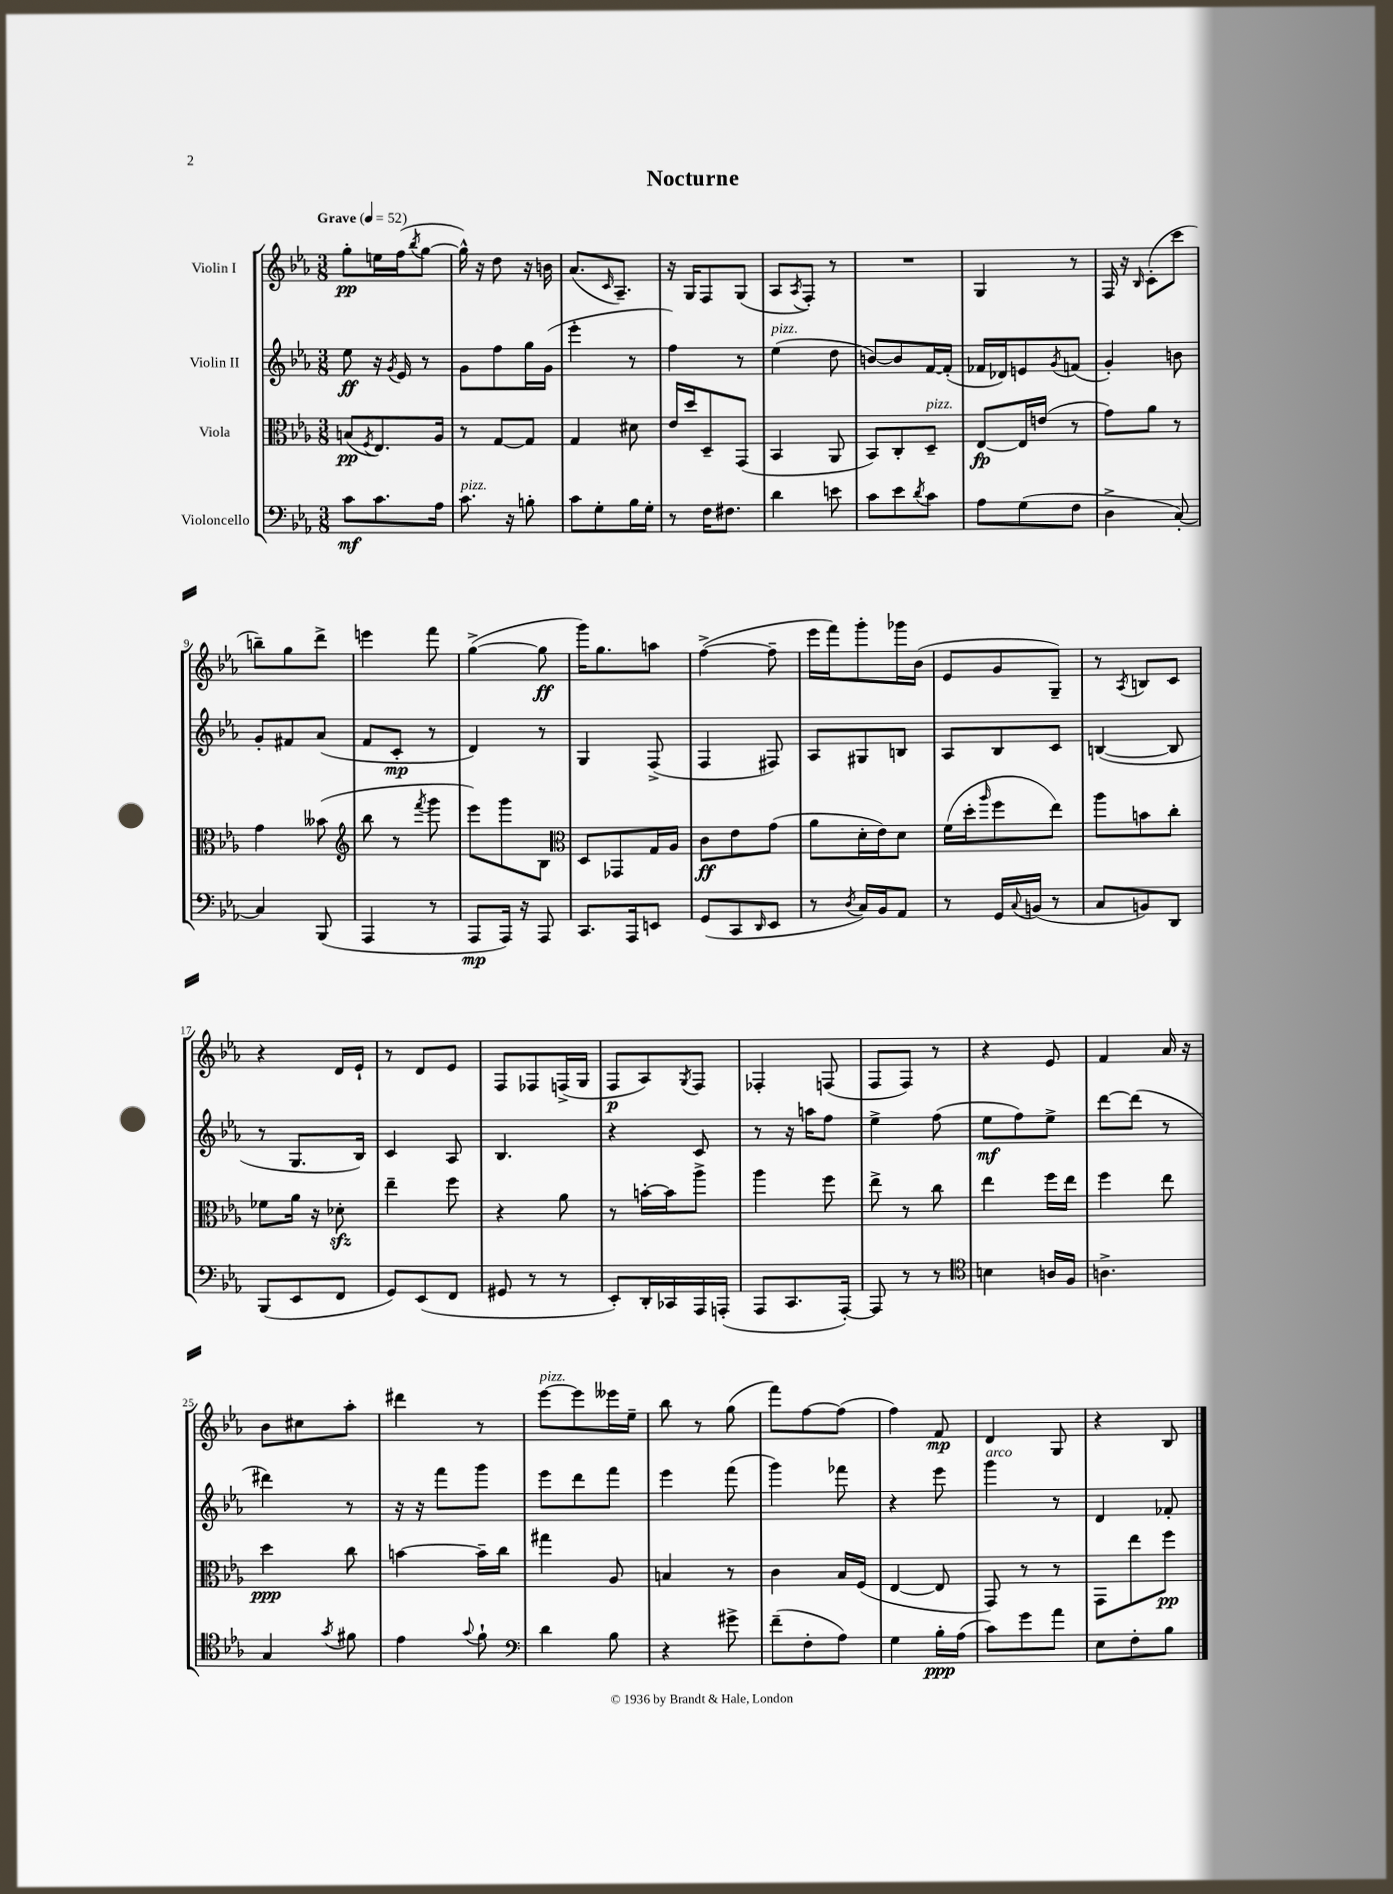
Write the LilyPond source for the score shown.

\header { title = "Nocturne" }
<<
\new StaffGroup <<
\new Staff = "s0" \with { instrumentName = "Violin I" } {
    \clef treble \key ees \major \numericTimeSignature \time 3/8 \tempo "Grave" 4 = 52
    g''8-.\pp e''16 f''16( \acciaccatura { bes''8 } g''8~ |
    g''16-^) r16 d''8 r16 b'16 |
    aes'8.( \grace { c'16 } aes8.--) |
    r16 g16 f8 g8( |
    aes8 \acciaccatura { aes8 } f8-.) r8 |
    R4. |
    g4 r8 |
    f16 r16 \grace { bes16 } c'8-.( c'''8 |
    b''8--) g''8 d'''8-> |
    e'''4 f'''8 |
    g''4~->( g''8\ff |
    g'''16) g''8. a''8 |
    f''4~->( f''8-- |
    ees'''16 f'''16) g'''8-. ges'''16 bes'16( |
    ees'8 g'8 g8--) |
    r8 \acciaccatura { aes8 } b8 c'8 |
    r4 d'16 ees'16-! |
    r8 d'8 ees'8 |
    f8 fes8 f16->( g16 |
    f8\p aes8) \acciaccatura { g8 } f8 |
    fes4-. f8( |
    f8 f8) r8 |
    r4 ees'8 |
    f'4 aes'16 r16 |
    bes'8 cis''8 aes''8-. |
    dis'''4 r8 |
    ees'''8~^\markup { \italic "pizz." } ees'''8 eeses'''16 ees''16-- |
    bes''8 r8 g''8( |
    f'''8) f''8~ f''8( |
    f''4) f'8\mp |
    d'4 g8 |
    r4 bes8 \bar "|." |
}
\new Staff = "s1" \with { instrumentName = "Violin II" } {
    \clef treble \key ees \major \numericTimeSignature \time 3/8
    ees''8\ff r16 \acciaccatura { g'8 } ees'16 r8 |
    g'8 f''8 g''16 g'16( |
    ees'''4-. r8 |
    f''4) r8 |
    ees''4^\markup { \italic "pizz." }( d''8 |
    b'8~) b'8 f'16~ f'16-.( |
    fes'16 des'16) e'8 \acciaccatura { g'8 } f'8( |
    g'4-.) b'8 |
    g'8-. fis'8 aes'8( |
    f'8 c'8-.\mp r8 |
    d'4) r8 |
    g4 f8->( |
    f4 fis8) |
    aes8 gis8 b8 |
    aes8 bes8 c'8 |
    b4~( b8 |
    r8 g8. bes16) |
    c'4 aes8 |
    bes4. |
    r4 c'8 |
    r8 r16 a''16 f''8 |
    ees''4-> f''8( |
    ees''8\mf f''8) ees''8-> |
    d'''8~ d'''8( r8 |
    dis'''4) r8 |
    r16 r16 f'''8 g'''8 |
    ees'''8 d'''8 f'''8 |
    ees'''4 f'''8( |
    g'''4) fes'''8 |
    r4 ees'''8 |
    g'''4^\markup { \italic "arco" } r8 |
    d'4 fes'8-. \bar "|." |
}
\new Staff = "s2" \with { instrumentName = "Viola" } {
    \clef alto \key ees \major \numericTimeSignature \time 3/8
    b8\pp( \acciaccatura { f8 } ees8.) aes16 |
    r8 g8~ g8 |
    g4 dis'8 |
    ees'16 d''16 d8-- g,8( |
    bes,4 aes,8 |
    bes,8) c8-. d8--^\markup { \italic "pizz." } |
    ees8~\fp ees16 e'16( r8 |
    g'8) aes'8 r8 |
    g'4 beses'8( |
    \clef treble bes''8 r8 \acciaccatura { f'''8 } g'''8 |
    ees'''8) g'''8 bes8 |
    \clef alto d8 ges,8 g16 aes16 |
    c'8\ff ees'8 g'8( |
    aes'8 d'16-. ees'16) d'8 |
    f'16( d''16-. \grace { aes''16 } f''8 ees''8) |
    aes''8 b'8 c''8-. |
    fes'8 aes'16 r16 des'8-.\sfz |
    ees''4-- f''8 |
    r4 aes'8 |
    r8 b'16~-. b'16 aes''8-> |
    aes''4 f''8 |
    ees''8-> r8 c''8 |
    ees''4 f''16 ees''16 |
    f''4 ees''8 |
    d''4\ppp c''8 |
    b'4~ b'16-- c''16 |
    gis''4 aes8 |
    b4 r8 |
    c'4 bes16 f16( |
    ees4~ ees8 |
    g,8) r8 r8 |
    g,8 ees''8 f''8\pp \bar "|." |
}
\new Staff = "s3" \with { instrumentName = "Violoncello" } {
    \clef bass \key ees \major \numericTimeSignature \time 3/8
    c'8\mf c'8. aes16 |
    c'8.^\markup { \italic "pizz." } r16 b8-. |
    c'8 g8-. bes16 g16-. |
    r8 f16 fis8. |
    d'4 e'8 |
    c'8 ees'8 \acciaccatura { d'8 } c'8 |
    aes8 g8( f8 |
    d4-> c8~-.) |
    c4 bes,,8( |
    aes,,4 r8 |
    aes,,8\mp aes,,16) r16 aes,,8 |
    c,8. aes,,16 e,8 |
    g,8( c,8 \grace { d,16 } ees,8 |
    r8 \acciaccatura { d8 } c16) bes,16 aes,8 |
    r8 g,16 \appoggiatura { c8 } b,16( r8 |
    c8 b,8) d,8 |
    bes,,8( ees,8 f,8 |
    g,8) ees,8( f,8 |
    gis,8 r8 r8 |
    ees,8-.) d,16-. ces,16 aes,,16 a,,16-.( |
    aes,,8 c,8. aes,,16~-.) |
    aes,,8 r8 r8 |
    \clef tenor b4 a16 f16 |
    a4.-> |
    g4 \acciaccatura { g'8 } fis'8 |
    ees'4 \appoggiatura { g'8 } f'8-! |
    \clef bass d'4 bes8 |
    r4 gis'8-> |
    f'8--( f8-. aes8) |
    g4 bes16-.\ppp aes16( |
    c'8) g'8 aes'8 |
    ees8 f8-. bes8 \bar "|." |
}
>>
>>
